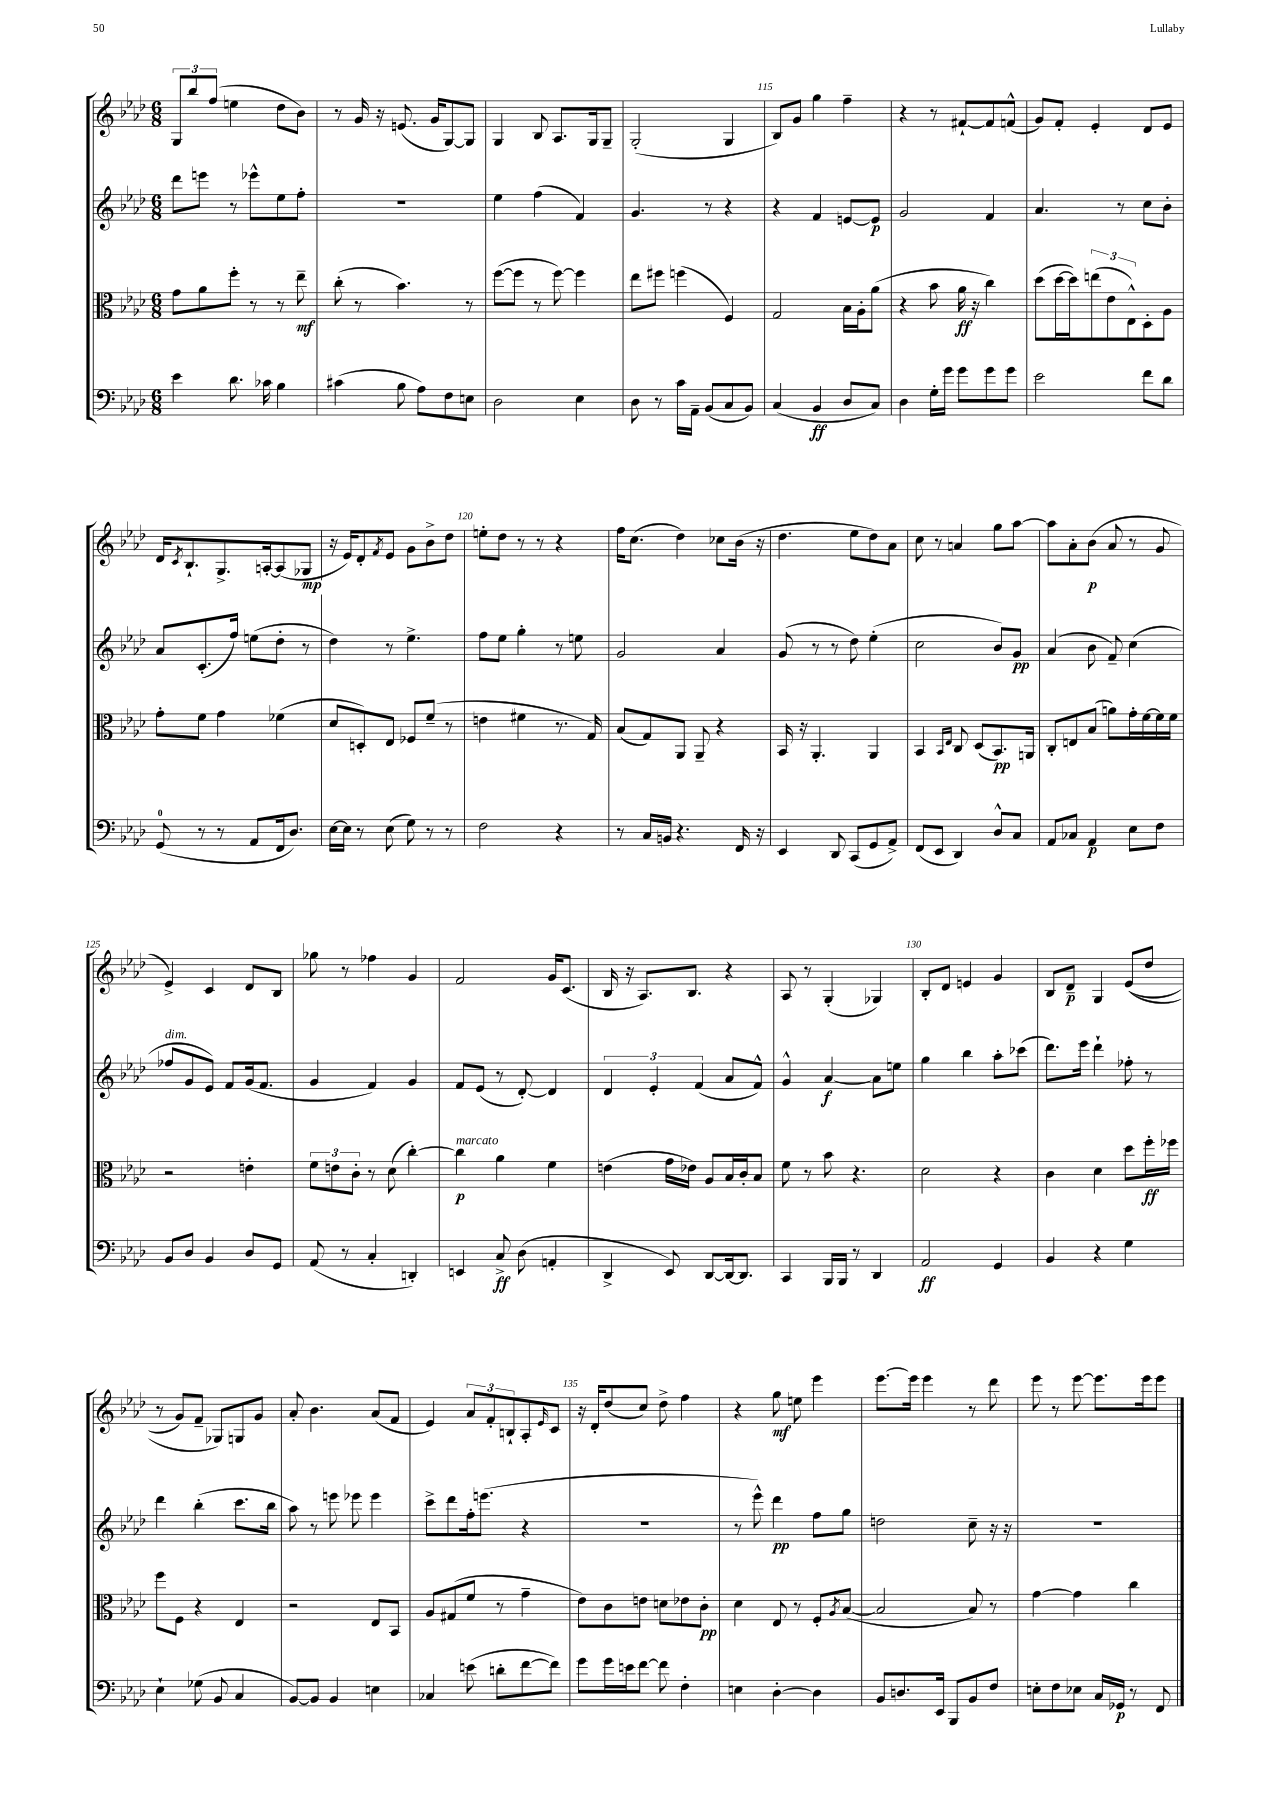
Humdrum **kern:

**kern	**dynam	**kern	**dynam	**kern	**dynam	**kern	**dynam
*part4	*part4	*part3	*part3	*part2	*part2	*part1	*part1
*staff4	*staff4	*staff3	*staff3	*staff2	*staff2	*staff1	*staff1
*clefF4	*	*clefC3	*	*clefG2	*	*clefG2	*
*k[b-e-a-d-]	*	*k[b-e-a-d-]	*	*k[b-e-a-d-]	*	*k[b-e-a-d-]	*
*M6/8	*	*M6/8	*	*M6/8	*	*M6/8	*
=111	=111	=111	=111	=111	=111	=111	=111
4e-\	.	8g\L	.	8ddd-\L	.	12G/L	.
.	.	.	.	.	.	12bb-/	.
.	.	8a-\	.	8eeen\J	.	.	.
.	.	.	.	.	.	(12ff/J	.
8.d-\	.	8ff'\J	.	8r	.	4een\	.
.	.	8r	.	8eee-X^^\L	.	.	.
16c-X\	.	.	.	.	.	.	.
4B-\	.	8r	.	8ee-\	.	8dd-\L	.
.	.	8ee-~\	mf	8ff'\J	.	8b-\J)	.
=112	=112	=112	=112	=112	=112	=112	=112
(4c#X\	.	(8cc'\	.	2.r	.	8r	.
.	.	8r	.	.	.	16g/	.
.	.	.	.	.	.	16r	.
8B-\	.	4.b-\)	.	.	.	(8.en/	.
8A-\L)	.	.	.	.	.	.	.
.	.	.	.	.	.	16g/KL	.
8F\	.	.	.	.	.	[8G/)	.
8En\J	.	8r	.	.	.	8G/J]	.
=113	=113	=113	=113	=113	=113	=113	=113
2D-\	.	([8ff\L	.	4ee-\	.	4G/	.
.	.	8ff\J]	.	.	.	.	.
.	.	8r	.	(4ff\	.	8B-/	.
.	.	[8ff\)	.	.	.	8.A-/L	.
4E-\	.	4ff\]	.	4f/)	.	.	.
.	.	.	.	.	.	16G/k	.
.	.	.	.	.	.	8G~/J	.
=114	=114	=114	=114	=114	=114	=114	=114
8D-\	.	8ee-\L	.	4.g/	.	(2G'/	.
8r	.	8ff#X\J	.	.	.	.	.
16c\LL	.	(4ffn\	.	.	.	.	.
16AA-~\JJ	.	.	.	.	.	.	.
(8BB-/L	.	.	.	8r	.	.	.
8C/	.	4F/)	.	4r	.	4G/	.
8BB-/J)	.	.	.	.	.	.	.
=115	=115	=115	=115	=115	=115	=115	=115
(4C/	.	2G/	.	4r	.	8B-/L)	.
.	.	.	.	.	.	8g/J	.
4BB-/	ff	.	.	4f/	.	4gg\	.
8D-/L	.	16B-\LL	.	[8en/L	.	4ff~\	.
.	.	16A-'\J	.	.	.	.	.
8C/J)	.	(8a-\J	.	8e/J]	p	.	.
=116	=116	=116	=116	=116	=116	=116	=116
4D-\	.	4r	.	2g/	.	4r	.
16G'\LL	.	8b-\	.	.	.	8r	.
16g\JJ	.	.	.	.	.	.	.
8g\L	.	16a-\	ff	.	.	[8f#X`/L	.
.	.	16r	.	.	.	.	.
8g\	.	4cc\)	.	4f/	.	8f#/]	.
8g\J	.	.	.	.	.	(8fn^^/J	.
=117	=117	=117	=117	=117	=117	=117	=117
2e-\	.	(8dd-\L	.	4.a-/	.	8g/L)	.
.	.	[16dd-\L	.	.	.	8f'/J	.
.	.	16dd-\J])	.	.	.	.	.
.	.	(12een\	.	.	.	4e-'/	.
.	.	12e-\	.	.	.	.	.
.	.	.	.	8r	.	.	.
.	.	12E-^^\)	.	.	.	.	.
8f\L	.	8D-'\	.	8cc\L	.	8d-/L	.
8d-\J	.	8A-\J	.	8b-'\J	.	8e-/J	.
!!LO:LB:g=z
=118	=118	=118	=118	=118	=118	=118	=118
(8GG/	.	8g'\L	.	8a-/L	.	16d-/KL	.
.	.	.	.	.	.	8qc/	.
.	.	.	.	.	.	8.B-`/	.
8r	.	8f\J	.	(8.c'/	.	.	.
8r	.	4g\	.	.	.	8.G^/	.
.	.	.	.	16ff/Jk)	.	.	.
8AA-/L	.	.	.	(8een\L	.	.	.
.	.	.	.	.	.	[16An'/k	.
16FF/k	.	(4f-X\	.	8dd-'\J	.	(8A/]	.
8.D-/J)	.	.	.	.	.	.	.
.	.	.	.	8r	.	8G-X/J	mp
=119	=119	=119	=119	=119	=119	=119	=119
[16E-\LL	.	8d-/L	.	4dd-\)	.	16r	.
16E-\JJ]	.	.	.	.	.	16e-/KL)	.
8r	.	8Dn'/)	.	.	.	8d-'/	.
.	.	.	.	.	.	8qf/	.
(8E-\	.	8E-/J	.	8r	.	8e-/J	.
8G\)	.	8F-X/L	.	4.ee-^\	.	8g\L	.
8r	.	(8f~/J	.	.	.	8b-^\	.
8r	.	8r	.	.	.	8dd-\J	.
=120	=120	=120	=120	=120	=120	=120	=120
2F\	.	4en\	.	8ff\L	.	8een'\L	.
.	.	.	.	8ee-\J	.	8dd-\J	.
.	.	4f#X\	.	4gg'\	.	8r	.
.	.	.	.	.	.	8r	.
4r	.	8.r	.	8r	.	4r	.
.	.	.	.	8een\	.	.	.
.	.	16G/)	.	.	.	.	.
=121	=121	=121	=121	=121	=121	=121	=121
8r	.	(8B-/L	.	2g/	.	16ff\KL	.
.	.	.	.	.	.	(8.cc\J	.
16C/LL	.	8G/)	.	.	.	.	.
16BBn/JJ	.	.	.	.	.	.	.
4.r	.	8AA-/J	.	.	.	4dd-\)	.
.	.	8AA-~/	.	.	.	.	.
.	.	4r	.	4a-/	.	8cc-X\L	.
16FF/	.	.	.	.	.	(16b-\Jk	.
16r	.	.	.	.	.	16r	.
=122	=122	=122	=122	=122	=122	=122	=122
4EE-/	.	16BB-/	.	(8g/	.	4.dd-\	.
.	.	16r	.	.	.	.	.
.	.	4.AA-'/	.	8r	.	.	.
8DD-/	.	.	.	8r	.	.	.
(8CC/L	.	.	.	8dd-\)	.	8ee-\L	.
8GG/	.	4AA-/	.	(4ee-'\	.	8dd-\)	.
8AA-^/J)	.	.	.	.	.	8a-\J	.
=123	=123	=123	=123	=123	=123	=123	=123
(8FF/L	.	4BB-/	.	2cc\	.	8cc\	.
8EE-/J	.	.	.	.	.	8r	.
.	.	16qqBB-/LL	.	.	.	.	.
.	.	16qqE-/JJ	.	.	.	.	.
4DD-/)	.	8C/	.	.	.	4an/	.
.	.	(8D-/L	.	.	.	.	.
8D-^^/L	.	8.BB-/)	pp	8b-/L)	.	8gg\L	.
8C/J	.	.	.	8g/J	pp	[8aa-\J	.
.	.	16AAn/Jk	.	.	.	.	.
=124	=124	=124	=124	=124	=124	=124	=124
8AA-/L	.	8C'/L	.	(4a-/	.	8aa-\L]	.
8C-X/J	.	8En/	.	.	.	8a-'\	.
4AA-/	p	(8B-/J	.	8b-\	.	(8b-\J	p
.	.	8an\L)	.	8f~/)	.	8a-/	.
8E-\L	.	16g'\L	.	(4cc\	.	8r	.
.	.	[16f\	.	.	.	.	.
8F\J	.	16f\]	.	.	.	8g/	.
.	.	16f\JJ	.	.	.	.	.
!!LO:LB:g=z
=125	=125	=125	=125	=125	=125	=125	=125
!	!	!	!	!LO:TX:a:i:t=dim.	!	!	!
8BB-/L	.	2r	.	8ff-X/L	.	4e-^/)	.
8D-/J	.	.	.	8g/	.	.	.
4BB-/	.	.	.	8e-/J)	.	4c/	.
.	.	.	.	8f/L	.	.	.
8D-/L	.	4en'\	.	(16g/k	.	8d-/L	.
.	.	.	.	8.f/J	.	.	.
8GG/J	.	.	.	.	.	8B-/J	.
=126	=126	=126	=126	=126	=126	=126	=126
(8AA-/	.	12f\L	.	4g/	.	8gg-X\	.
.	.	12en\	.	.	.	.	.
8r	.	.	.	.	.	8r	.
.	.	12c'\J	.	.	.	.	.
4C'/	.	8r	.	4f/)	.	4ff-X\	.
.	.	(8d-\	.	.	.	.	.
4DDn'/)	.	[4cc'\)	.	4g/	.	4g/	.
=127	=127	=127	=127	=127	=127	=127	=127
!	!	!LO:TX:a:i:t=marcato	!	!	!	!	!
4EEn/	.	4cc\]	p	8f/L	.	2f/	.
.	.	.	.	(8e-/J	.	.	.
8C^/	ff	4a-\	.	8r	.	.	.
(8D-\	.	.	.	[8d-'/)	.	.	.
4AAn'/	.	4f\	.	4d-/]	.	16g/KL	.
.	.	.	.	.	.	(8.c/J	.
=128	=128	=128	=128	=128	=128	=128	=128
4DD-^/	.	(4en\	.	6d-/	.	16B-/	.
.	.	.	.	.	.	16r	.
.	.	.	.	.	.	8.A-/L)	.
.	.	.	.	6e-'/	.	.	.
8EE-/)	.	16g\LL	.	.	.	.	.
.	.	16e-X\JJ)	.	.	.	8.B-/J	.
.	.	.	.	(6f/	.	.	.
[8DD-/L	.	8A-/L	.	.	.	.	.
16DD-/k_	.	16B-/L	.	8a-/L	.	4r	.
8.DD-/J]	.	16c'/J	.	.	.	.	.
.	.	8B-/J	.	8f^^/J)	.	.	.
=129	=129	=129	=129	=129	=129	=129	=129
4CC/	.	8f\	.	4g^^/	.	8A-/	.
.	.	8r	.	.	.	8r	.
16BBB-/LL	.	8b-\	.	[4a-/	f	(4G'/	.
16BBB-/JJ	.	.	.	.	.	.	.
8r	.	4.r	.	.	.	.	.
4DD-/	.	.	.	8a-\L]	.	4G-X/)	.
.	.	.	.	8een\J	.	.	.
=130	=130	=130	=130	=130	=130	=130	=130
2AA-/	ff	2d-\	.	4gg\	.	8B-'/L	.
.	.	.	.	.	.	8d-/J	.
.	.	.	.	4bb-\	.	4en/	.
4GG/	.	4r	.	8aa-'\L	.	4g/	.
.	.	.	.	(8ccc-X\J	.	.	.
=131	=131	=131	=131	=131	=131	=131	=131
4BB-/	.	4c\	.	8.ddd-\L)	.	8B-/L	.
.	.	.	.	.	.	8d-~/J	p
.	.	.	.	16eee-\Jk	.	.	.
4r	.	4d-\	.	4ddd-`\	.	4G/	.
4G\	.	8dd-\L	.	8ff-X'\	.	((8e-/L	.
.	.	16ff'\L	ff	8r	.	8dd-/J	.
.	.	16ff-X\JJ	.	.	.	.	.
!!LO:LB:g=z
=132	=132	=132	=132	=132	=132	=132	=132
4E-`\	.	8ff\L	.	4ddd-\	.	8r	.
.	.	8F\J	.	.	.	8g/L)	.
(8G-X\	.	4r	.	(4bb-'\	.	8f~/J	.
8BB-/	.	.	.	.	.	8G-X/L)	.
4C/	.	4E-/	.	8.ccc\L	.	8Gn/	.
.	.	.	.	.	.	8g/J	.
.	.	.	.	16bb-\Jk	.	.	.
=133	=133	=133	=133	=133	=133	=133	=133
[8BB-/L)	.	2r	.	8aa-\)	.	8a-'/	.
8BB-/J]	.	.	.	8r	.	4.b-\	.
4BB-/	.	.	.	8eeen\	.	.	.
.	.	.	.	8eee-X\	.	.	.
4En\	.	8E-/L	.	4eee-\	.	(8a-/L	.
.	.	8BB-/J	.	.	.	8f/J	.
=134	=134	=134	=134	=134	=134	=134	=134
4C-X/	.	8A-/L	.	8ccc^\L	.	4e-/)	.
.	.	(8G#X/	.	8ddd-\	.	.	.
(8en\	.	8f/J	.	16ff'\k	.	12a-/L	.
.	.	.	.	(8.eeen\J	.	.	.
.	.	.	.	.	.	12f'/	.
8dn'\L	.	8r	.	.	.	.	.
.	.	.	.	.	.	12Bn`/	.
[8f\	.	4g~\	.	4r	.	8A-'/	.
.	.	.	.	.	.	16qqe-/	.
8f\J])	.	.	.	.	.	8c/J	.
=135	=135	=135	=135	=135	=135	=135	=135
8g\L	.	8e-\L)	.	2.r	.	16r	.
.	.	.	.	.	.	16d-'/KL	.
16g\L	.	8c\	.	.	.	(8dd-/	.
16en\J	.	.	.	.	.	.	.
[8f\J	.	8en\J	.	.	.	8cc/J)	.
8f\]	.	8dn\L	.	.	.	8dd-^\	.
4F'\	.	8e-X\	.	.	.	4ff\	.
.	.	8c'\J	pp	.	.	.	.
=136	=136	=136	=136	=136	=136	=136	=136
4En\	.	4d-\	.	8r	.	4r	.
.	.	.	.	8eee-^^\)	.	.	.
[4D-'\	.	8E-/	.	4ddd-\	pp	8gg\	mf
.	.	8r	.	.	.	8een\	.
4D-\]	.	8F'/L	.	8ff\L	.	4eee-\	.
.	.	8qA-/	.	.	.	.	.
.	.	([8B-/J	.	8gg\J	.	.	.
=137	=137	=137	=137	=137	=137	=137	=137
8BB-/L	.	2B-/]	.	2ddn\	.	[8.eee-\L	.
8.Dn/	.	.	.	.	.	.	.
.	.	.	.	.	.	16eee-\Jk]	.
.	.	.	.	.	.	4eee-\	.
16EE-/Jk	.	.	.	.	.	.	.
8BBB-/L	.	.	.	.	.	.	.
8BB-/	.	8B-/)	.	8cc~\	.	8r	.
8F/J	.	8r	.	16r	.	8ddd-\	.
.	.	.	.	16r	.	.	.
=138	=138	=138	=138	=138	=138	=138	=138
8En'\L	.	[4g\	.	2.r	.	8eee-\	.
8F\	.	.	.	.	.	8r	.
8E-X\J	.	4g\]	.	.	.	[8eee-\	.
16C/LL	.	.	.	.	.	8.eee-\L]	.
16GG-X/JJ	p	.	.	.	.	.	.
8r	.	4cc\	.	.	.	.	.
.	.	.	.	.	.	16eee-\k	.
8FF/	.	.	.	.	.	8eee-\J	.
==	==	==	==	==	==	==	==
*-	*-	*-	*-	*-	*-	*-	*-
